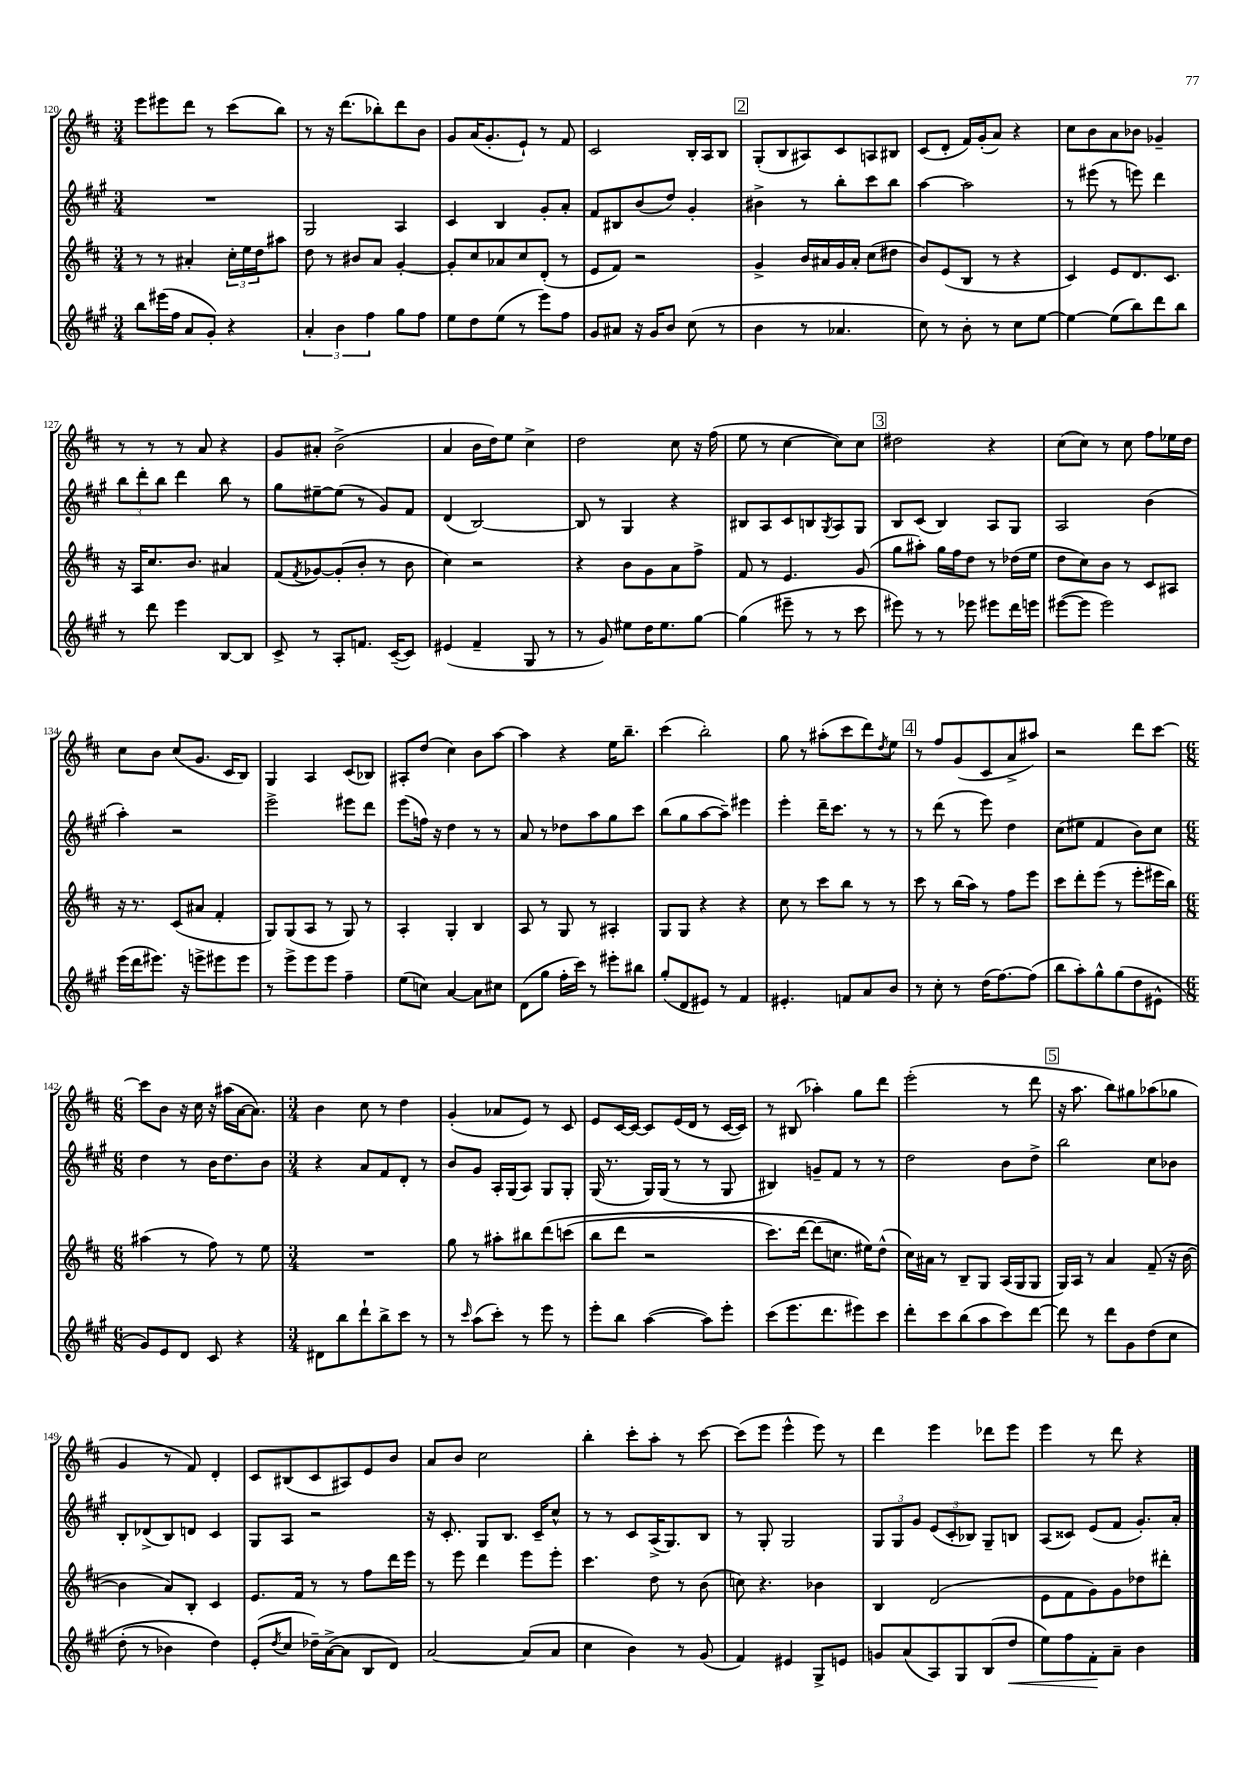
<<
\new StaffGroup <<
\new Staff = "s0" {
    \clef treble \key d \major \numericTimeSignature \time 3/4
    e'''8 eis'''8 d'''8 r8 cis'''8( b''8) |
    r8 r16 d'''8.( bes''8-.) d'''8 b'8 |
    g'8 a'16( g'8.-. e'8-!) r8 fis'8 |
    cis'2 b16-. a16 b8 |
    \mark \markup { \box "2" } g8-.( b8 ais8) cis'8 a8 bis8 |
    cis'8( d'8-. fis'16) g'16-.( a'8) r4 |
    cis''8 b'8 a'8 bes'8 ges'4-- |
    r8 r8 r8 a'8 r4 |
    g'8 ais'8-. b'2->( |
    a'4 b'16 d''16) e''8 cis''4-> |
    d''2 cis''8 r16 fis''16( |
    e''8 r8 cis''4~ cis''8) cis''8 |
    \mark \markup { \box "3" } dis''2 r4 |
    cis''8( cis''8) r8 cis''8 fis''8 ees''16 d''16 |
    cis''8 b'8 cis''8( g'8. cis'16 b8) |
    g4 a4 cis'8( bes8) |
    ais8-. d''8( cis''4) b'8 a''8~ |
    a''4 r4 e''16 b''8.-- |
    cis'''4( b''2-.) |
    g''8 r8 ais''8-.( cis'''8 d'''8) \acciaccatura { d''8 } e''8 |
    \mark \markup { \box "4" } r8 fis''8 g'8( cis'8 a'8-> ais''8) |
    r2 d'''8 cis'''8~ |
    \numericTimeSignature \time 6/8 cis'''8 b'8 r16 cis''16 r16 ais''16( a'16~ a'8.) |
    \numericTimeSignature \time 3/4 b'4 cis''8 r8 d''4 |
    g'4-.( aes'8 e'8) r8 cis'8 |
    e'8 cis'16~ cis'16~ cis'8 e'16( d'16 r8 cis'16~ cis'16) |
    r8 bis8( aes''4-.) g''8 d'''8 |
    e'''2-.( r8 d'''8 |
    \mark \markup { \box "5" } r16 a''8. b''8) gis''8 aes''8( ges''8 |
    g'4 r8 fis'8) d'4-. |
    cis'8 bis8( cis'8 ais8) e'8 b'8 |
    a'8 b'8 cis''2 |
    b''4-. cis'''8-. a''8-. r8 cis'''8~ |
    cis'''8( e'''8 e'''4-^ e'''8) r8 |
    d'''4 e'''4 des'''8 e'''8 |
    e'''4 r8 d'''8 r4 \bar "|." |
}
\new Staff = "s1" {
    \clef treble \key a \major \numericTimeSignature \time 3/4
    R2. |
    gis2 a4 |
    cis'4 b4 gis'8-. a'8-. |
    fis'8 bis8 b'8( d''8) gis'4-. |
    \mark \markup { \box "2" } bis'4-> r8 b''8-. cis'''8 b''8 |
    a''4~ a''2 |
    r8 eis'''8( r8 e'''8) d'''4 |
    \tuplet 3/2 { b''8 d'''8-. b''8 } d'''4 b''8 r8 |
    gis''8 eis''8~-- eis''8( r8 gis'8) fis'8 |
    d'4( b2~) |
    b8 r8 gis4 r4 |
    bis8 a8 cis'8 b8 \acciaccatura { gis8 } a8 gis8 |
    \mark \markup { \box "3" } b8 cis'8( b4) a8 gis8 |
    a2 b'4( |
    a''4-.) r2 |
    e'''2-> eis'''8 d'''8 |
    e'''8( f''16) r16 d''4 r8 r8 |
    a'8 r8 des''8 a''8 gis''8 cis'''8 |
    b''8( gis''8 a''8~ a''8--) eis'''4 |
    e'''4-. d'''16-- cis'''8. r8 r8 |
    \mark \markup { \box "4" } r8 d'''8( r8 e'''8) d''4 |
    cis''8( eis''8 fis'4 b'8) cis''8 |
    \numericTimeSignature \time 6/8 d''4 r8 b'16 d''8. b'8 |
    \numericTimeSignature \time 3/4 r4 a'8 fis'8 d'8-. r8 |
    b'8 gis'8 a16-. gis16( a8) gis8 gis8-. |
    gis16( r8. gis16) gis16( r8 r8 gis8 |
    bis4) g'8-- fis'8 r8 r8 |
    d''2 b'8 d''8-> |
    \mark \markup { \box "5" } b''2 cis''8 bes'8 |
    b8-. des'8->( b8) d'8 cis'4 |
    gis8 a8 r2 |
    r16 cis'8.-. gis8 b8. cis'16-- cis''8-^ |
    r8 r8 cis'8 a16->( gis8.) b8 |
    r8 gis8-. gis2 |
    \tuplet 3/2 { gis8 gis8 gis'8 } \tuplet 3/2 { e'8( cis'8-. bes8) } gis8-- b8 |
    a8( cisis'8) e'8( fis'8 gis'8.-.) a'16-. \bar "|." |
}
\new Staff = "s2" {
    \clef treble \key d \major \numericTimeSignature \time 3/4
    r8 r8 ais'4-. \tuplet 3/2 { cis''16-. e''16 d''16 } ais''8 |
    d''8 r8 bis'8 a'8 g'4~-. |
    g'8-. cis''8 aes'8 cis''8 d'8-.( r8 |
    e'8 fis'8) r2 |
    \mark \markup { \box "2" } g'4-> b'16 ais'16 g'16 ais'16-. cis''8( dis''8 |
    b'8) e'8( b8 r8 r4 |
    cis'4) e'8 d'8. cis'8. |
    r16 a16 cis''8. b'8. ais'4 |
    fis'8( \acciaccatura { fis'8 } ges'8~) ges'8-.( b'8-. r8 b'8 |
    cis''4) r2 |
    r4 b'8 g'8 a'8 fis''8-> |
    fis'8 r8 e'4. g'8( |
    \mark \markup { \box "3" } g''8 ais''8-.) g''16 fis''16 d''8 r8 des''16( e''16 |
    d''8 cis''8) b'8 r8 cis'8 ais8 |
    r16 r8. cis'8( ais'8 fis'4-. |
    g8) g8( a8 r8 g8) r8 |
    a4-. g4-. b4 |
    a8 r8 g8 r8 ais4-. |
    g8 g8 r4 r4 |
    cis''8 r8 cis'''8 b''8 r8 r8 |
    \mark \markup { \box "4" } cis'''8 r8 b''16( a''16) r8 fis''8 e'''8 |
    cis'''8 d'''8-. e'''8( r8 e'''8-. eis'''16 b''16) |
    \numericTimeSignature \time 6/8 ais''4( r8 fis''8) r8 e''8 |
    \numericTimeSignature \time 3/4 R2. |
    g''8 r8 ais''8-. bis''8 d'''8\( c'''8( |
    b''8 d'''8 r2 |
    cis'''8.) d'''16~ d'''8( c''8.\) eis''16) d''8-^( |
    cis''16) ais'16 r8 b8-- g8 a16( g16 g8 |
    \mark \markup { \box "5" } g16) a16 r8 a'4 fis'8--( r16 b'16~ |
    b'4 a'8) b8-. cis'4 |
    e'8. fis'16 r8 r8 fis''8 d'''16 e'''16 |
    r8 e'''8 d'''4 e'''8 e'''8-. |
    cis'''4. d''8 r8 b'8( |
    c''8) r4. bes'4 |
    b4 d'2( |
    e'8 fis'8 g'8) g'8 des''8 dis'''8-. \bar "|." |
}
\new Staff = "s3" {
    \clef treble \key a \major \numericTimeSignature \time 3/4
    b''8 eis'''16( fis''16 a'8 gis'8-.) r4 |
    \tuplet 3/2 { a'4-. b'4 fis''4 } gis''8 fis''8 |
    e''8 d''8 e''8( r8 e'''8) fis''8 |
    gis'8 ais'8 r16 gis'16 b'8 cis''8( r8 |
    \mark \markup { \box "2" } b'4 r8 aes'4. |
    cis''8) r8 b'8-. r8 cis''8 e''8~ |
    e''4~ e''8( b''8) d'''8 b''8 |
    r8 d'''8 e'''4 b8~ b8 |
    cis'8-> r8 a8-. f'8. cis'16~--( cis'8) |
    eis'4( fis'4-- gis8 r8 |
    r8 gis'8) eis''8 d''16 eis''8. gis''8~ |
    gis''4( eis'''8-- r8 r8 cis'''8 |
    \mark \markup { \box "3" } eis'''8) r8 r8 ees'''8 eis'''8 d'''16 e'''16 |
    eis'''8~( eis'''8 eis'''2) |
    e'''16( d'''16 eis'''8.) r16 e'''8-> eis'''8 eis'''8 |
    r8 e'''8-> e'''8 e'''8 fis''4-- |
    e''8( c''8) a'4~ a'8 cis''8 |
    d'8( gis''8 fis''16-. cis'''16) r8 eis'''8-. bis''8 |
    gis''8-.( d'8 eis'8) r8 fis'4 |
    eis'4.-. f'8 a'8 b'8 |
    \mark \markup { \box "4" } r8 cis''8-. r8 d''16( fis''8.~) fis''8( |
    b''8 a''8-.) gis''8-^ gis''8( d''8 eis'8-^ |
    \numericTimeSignature \time 6/8 gis'8) e'8 d'8 cis'8 r4 |
    \numericTimeSignature \time 3/4 dis'8 b''8 d'''8-! b''8-> cis'''8 r8 |
    r8 \grace { cis'''16 } a''8( cis'''8-.) r8 e'''8 r8 |
    e'''8-. b''8 a''4~( a''8) e'''8-. |
    cis'''8( e'''8. d'''8. eis'''8) cis'''8 |
    d'''8-. cis'''8 b''8( a''8 cis'''8) d'''8~ |
    \mark \markup { \box "5" } d'''8 r8 d'''8 gis'8 d''8\( cis''8 |
    d''8-.( r8 bes'4) d''4\) |
    e'8-.( \acciaccatura { d''8 } cis''8 des''16--) a'16~->( a'8 b8 d'8) |
    a'2~ a'8( a'8 |
    cis''4 b'4) r8 gis'8( |
    fis'4) eis'4 gis8-> e'8 |
    g'8 a'8( a8) gis8 b8( d''8\< |
    e''8) fis''8 fis'8-.\! a'8-- b'4 \bar "|." |
}
>>
>>
\layout { \context { \Score currentBarNumber = #120 } }
